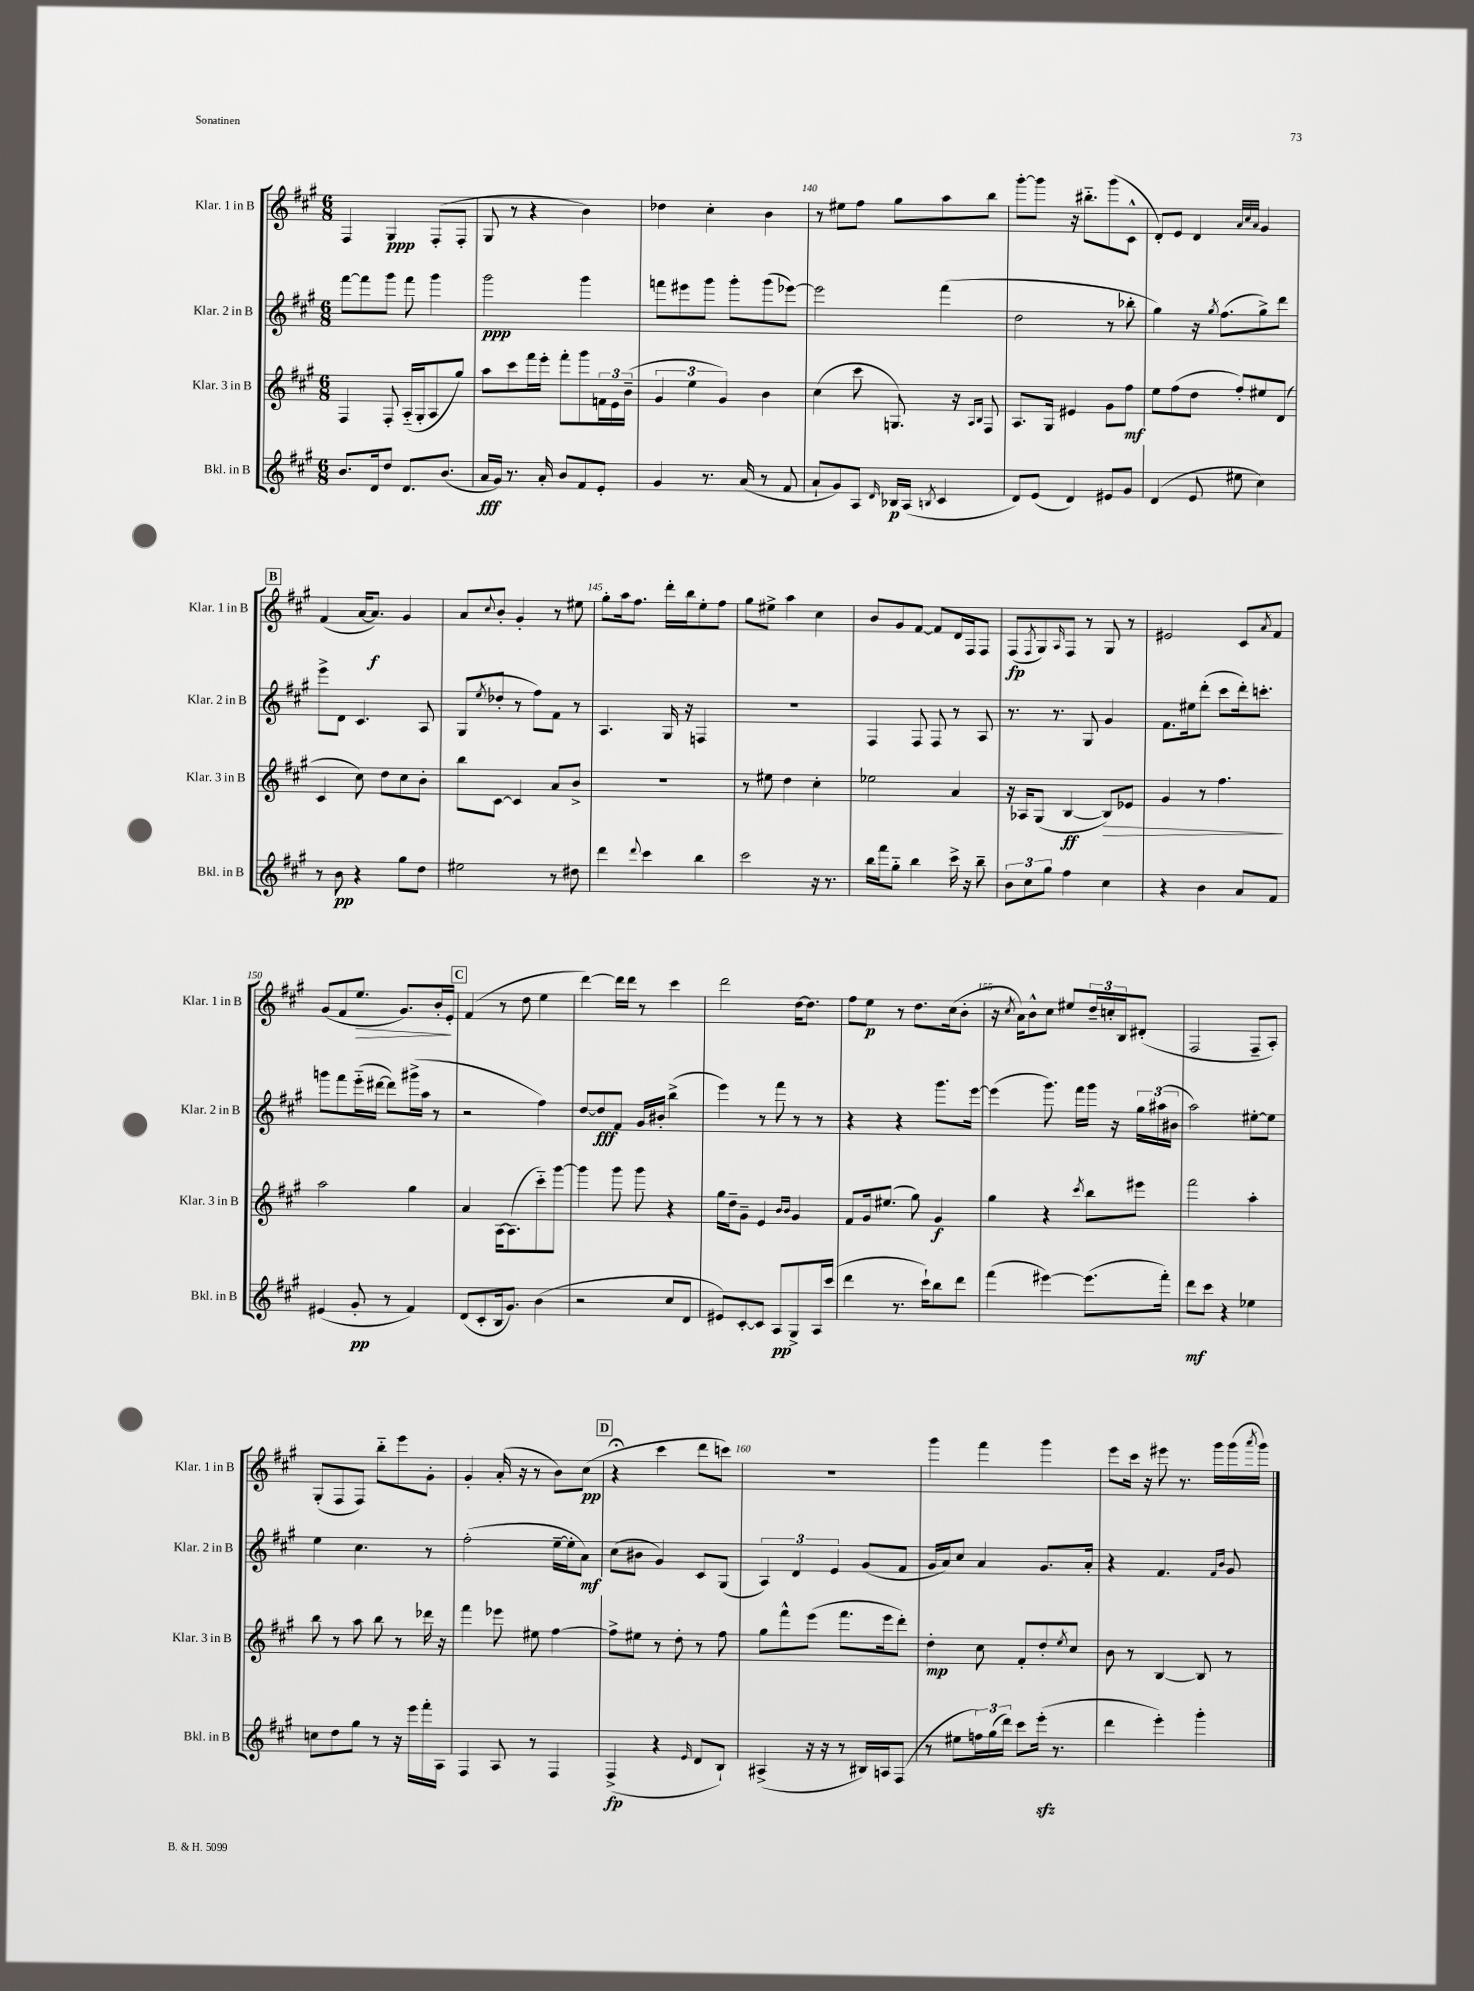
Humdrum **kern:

**kern	**dynam	**kern	**dynam	**kern	**dynam	**kern	**dynam
*part4	*part4	*part3	*part3	*part2	*part2	*part1	*part1
*staff4	*staff4	*staff3	*staff3	*staff2	*staff2	*staff1	*staff1
*I"Bkl. in B	*	*I"Klar. 3 in B	*	*I"Klar. 2 in B	*	*I"Klar. 1 in B	*
*I'Bkl. in B	*	*I'Klar. 3 in B	*	*I'Klar. 2 in B	*	*I'Klar. 1 in B	*
*clefG2	*	*clefG2	*	*clefG2	*	*clefG2	*
*k[f#c#g#]	*	*k[f#c#g#]	*	*k[f#c#g#]	*	*k[f#c#g#]	*
*M6/8	*	*M6/8	*	*M6/8	*	*M6/8	*
=137	=137	=137	=137	=137	=137	=137	=137
8.b/L	.	4F#/	.	[8fff#\L	.	4F#/	.
.	.	.	.	8fff#\]	.	.	.
16d/k	.	.	.	.	.	.	.
8dd/J	.	8F#'/	.	8ggg#\J	.	4G#/	ppp
8.d/L	.	(16A/LL	.	8fff#\	.	.	.
.	.	16G#'/J	.	.	.	.	.
.	.	8A/	.	4ggg#\	.	(8F#'/L	.
(8.b/J	.	.	.	.	.	.	.
.	.	8gg#/J)	.	.	.	8F#'/J	.
=138	=138	=138	=138	=138	=138	=138	=138
16a/LL	fff	8aa\L	.	2ggg#\	ppp	8G#/	.
16g#/JJ)	.	.	.	.	.	.	.
8.r	.	8ccc#\	.	.	.	8r	.
.	.	16fff#\L	.	.	.	4r	.
16a'/	.	16eee'\JJ	.	.	.	.	.
8b/L	.	8fff#'\L	.	.	.	.	.
8f#/	.	8ggg#\	.	4ggg#\	.	4b\)	.
8e'/J	.	24fn\L	.	.	.	.	.
.	.	24e\	.	.	.	.	.
.	.	(24b~\JJ	.	.	.	.	.
=139	=139	=139	=139	=139	=139	=139	=139
4g#/	.	6g#/	.	8fffn\L	.	4dd-X\	.
.	.	.	.	8eee#X\	.	.	.
.	.	6ee\	.	.	.	.	.
8.r	.	.	.	8ggg#\J	.	4cc#'\	.
.	.	6g#/)	.	.	.	.	.
.	.	.	.	8ggg#'\L	.	.	.
(16a/	.	.	.	.	.	.	.
8r	.	4b\	.	(8ggg#\	.	4b\	.
8f#/	.	.	.	[8eee-X\J)	.	.	.
=140	=140	=140	=140	=140	=140	=140	=140
8a`/L	.	(4cc#\	.	2eee-\]	.	8r	.
8g#/)	.	.	.	.	.	8ee#X\L	.
8A/J	.	8ccc#\	.	.	.	8ff#\J	.
16qqd/	.	.	.	.	.	.	.
16B-X/LL	p	8.Gn/)	.	.	.	8gg#\L	.
(16A/JJ	.	.	.	.	.	.	.
8qBn/	.	.	.	.	.	.	.
4c#/	.	.	.	(4fff#\	.	8aa\	.
.	.	16r	.	.	.	.	.
.	.	16qqA/LL	.	.	.	.	.
.	.	16qqB/JJ	.	.	.	.	.
.	.	8F#/	.	.	.	8bb\J	.
=141	=141	=141	=141	=141	=141	=141	=141
8d/L)	.	8.A/L	.	2dd\	.	[8ggg#'\L	.
(8e/J	.	.	.	.	.	8ggg#\J]	.
.	.	16G#/Jk	.	.	.	.	.
4d/)	.	4e#X/	.	.	.	16r	.
.	.	.	.	.	.	8.bb#X\L	.
8e#X/L	.	8g#\L	.	8r	.	(8ggg#\	.
8g#/J	.	8ff#\J	mf	8bb-X'\	.	8c#^^\J	.
=142	=142	=142	=142	=142	=142	=142	=142
(4d/	.	8ee\L	.	4gg#\)	.	8d'/L)	.
.	.	(8ff#\	.	.	.	8e/J	.
8e/	.	8dd\J	.	16r	.	4d/	.
.	.	.	.	8qgg#/	.	.	.
.	.	.	.	(8.ff#\L	.	.	.
8ee#X\	.	8ff#'/L)	.	.	.	.	.
.	.	.	.	.	.	32qqa/LLL	.
.	.	.	.	.	.	32qqcc#/	.
.	.	.	.	.	.	32qqa/JJJ	.
4cc#\)	.	8ee#X/	.	8gg#^\)	.	4g#/	.
.	.	(8d/J	.	8ddd\J	.	.	.
!!LO:LB:g=z
!!LO:REH:place=s1:t=B
=143	=143	=143	=143	=143	=143	=143	=143
8r	.	4c#/	.	8eee^\L	.	(4f#/	.
8b\	pp	.	.	8d\J	.	.	.
4r	.	8cc#\)	.	4.c#/	.	[16a/KL	.
.	.	.	.	.	.	8.a/J])	f
.	.	8dd\L	.	.	.	.	.
8gg#\L	.	8cc#\	.	.	.	4g#/	.
8dd\J	.	8b'\J	.	8A/	.	.	.
=144	=144	=144	=144	=144	=144	=144	=144
2ee#X\	.	8bb\L	.	(8G#/L	.	8a/L	.
.	.	.	.	8qee/	.	8qqcc#/	.
.	.	[8c#\J	.	8dd-X'/J	.	8b'/J	.
.	.	4c#/]	.	8r	.	4g#'/	.
.	.	.	.	8ff#\L)	.	.	.
8r	.	8a/L	.	8f#\J	.	8r	.
8dd#X\	.	8b^/J	.	8r	.	8ee#X\	.
=145	=145	=145	=145	=145	=145	=145	=145
4ddd\	.	2.r	.	4.A/	.	8gg#'\L	.
.	.	.	.	.	.	16aa\k	.
.	.	.	.	.	.	8.ff#\J	.
8qqddd/	.	.	.	.	.	.	.
4ccc#\	.	.	.	.	.	.	.
.	.	.	.	16G#/	.	16ddd'\LL	.
.	.	.	.	16r	.	16bb\J	.
4bb\	.	.	.	4Fn/	.	8ee'\	.
.	.	.	.	.	.	8ff#\J	.
=146	=146	=146	=146	=146	=146	=146	=146
2ccc#\	.	8r	.	2.r	.	8gg#\L	.
.	.	8ee#X\	.	.	.	8ee#X^\J	.
.	.	4dd\	.	.	.	4aa\	.
16r	.	4cc#'\	.	.	.	4cc#\	.
8.r	.	.	.	.	.	.	.
=147	=147	=147	=147	=147	=147	=147	=147
16bb\LL	.	2ee-X\	.	4F#/	.	8b/L	.
16fff#\J	.	.	.	.	.	.	.
8gg#\J	.	.	.	.	.	8g#/	.
4bb\	.	.	.	8F#/	.	[8f#/J	.
.	.	.	.	8F#/	.	8f#/L]	.
16ccc#^\	.	4a/	.	8r	.	16d/L	.
16r	.	.	.	.	.	16F#/J	.
8bb~\	.	.	.	8A/	.	8F#/J	.
=148	=148	=148	=148	=148	=148	=148	=148
12b\L	.	16r	.	8.r	.	(8F#/L	fp
.	.	16A-X/KL	.	.	.	.	.
12cc#\	.	.	.	.	.	.	.
.	.	.	.	.	.	8qF#/	.
.	.	(8G#/J	.	.	.	8G#/)	.
12gg#\J	.	.	.	.	.	.	.
.	.	.	.	8.r	.	.	.
.	.	.	.	.	.	16qqA/	.
4ff#\	.	[4B/	ff	.	.	8F#/J	.
.	.	.	.	8G#/	.	8r	.
!	!	!	!LO:HP:b	!	!	!	!
4cc#\	.	8B/L])	>	4g#/	.	8G#/	.
.	.	8e-X/J	.	.	.	8r	.
=149	=149	=149	=149	=149	=149	=149	=149
4r	.	4g#/	.	8.f#\L	.	2e#X/	.
.	.	.	.	16ee#X\k	.	.	.
4b\	.	8r	.	(8ddd'\J	.	.	.
.	.	4.ff#\	.	8ccc#\L	.	.	.
8a/L	.	.	.	16ddd'\k)	.	8c#/L	.
.	.	.	.	8.cccn'\J	.	.	.
.	.	.	.	.	.	8qa/	.
8f#/J	.	.	.	.	.	8f#/J	.
.	.	.	]	.	.	.	.
!!LO:LB:g=z
=150	=150	=150	=150	=150	=150	=150	=150
(4e#X/	.	2aa\	.	8gggn\L	.	(8g#/L	.
.	.	.	.	8fff#\	.	8f#/	.
!	!	!	!	!	!	!	!LO:HP:b
8g#'/	pp	.	.	(16eee\L	.	8.ee/J	>
.	.	.	.	[16ddd#X\JJ	.	.	.
8r	.	.	.	8ddd#\L])	.	.	.
.	.	.	.	.	.	8.g#/L)	.
4f#/)	.	4gg#\	.	(16ggg#X^\L	.	.	.
.	.	.	.	16aa\JJ	.	.	.
.	.	.	.	8r	.	16b'/L	.
.	.	.	.	.	.	16e'/JJ	.
.	.	.	.	.	.	.	]
!!LO:REH:place=s1:t=C
=151	=151	=151	=151	=151	=151	=151	=151
(8d/L	.	4a/	.	2r	.	(4f#/	.
8c#'/	.	.	.	.	.	.	.
16B/k	.	[16A\KL	.	.	.	8r	.
8.g#/J)	.	(8.A\]	.	.	.	.	.
.	.	.	.	.	.	8dd\	.
(4b\	.	8ccc#\)	.	4ff#\)	.	4ee\	.
.	.	[8ggg#\J	.	.	.	.	.
=152	=152	=152	=152	=152	=152	=152	=152
2r	.	4ggg#\]	.	[8dd/L	.	[4ddd\)	.
.	.	.	.	8dd/]	fff	.	.
.	.	8ggg#\	.	8f#/J	.	16ddd\LL]	.
.	.	.	.	.	.	16ddd\JJ	.
.	.	8ggg#\	.	16g#/LL	.	8r	.
.	.	.	.	16b#X'/JJ	.	.	.
8cc#/L	.	4r	.	(4bb^\	.	4ccc#\	.
8d/J	.	.	.	.	.	.	.
=153	=153	=153	=153	=153	=153	=153	=153
8e#X/L)	.	16gg#\LL	.	4eee\)	.	2ddd\	.
.	.	16dd~\J	.	.	.	.	.
[8c#'/	.	8g#~\J	.	.	.	.	.
8c#/J]	.	4e/	.	8r	.	.	.
8A/L	pp	.	.	8fff#\	.	.	.
.	.	16qqb/LL	.	.	.	.	.
.	.	16qqb/JJ	.	.	.	.	.
8G#^/	.	4g#/	.	8r	.	[16dd\KL	.
.	.	.	.	.	.	8.dd\J]	.
16A/L	.	.	.	8r	.	.	.
(16ccc#/JJ	.	.	.	.	.	.	.
=154	=154	=154	=154	=154	=154	=154	=154
4ddd\	.	8f#/L	.	4r	.	8ff#\L	.
.	.	16g#/k	.	.	.	8ee\J	p
.	.	(8.ee#X/J	.	.	.	.	.
8.r	.	.	.	4r	.	8r	.
.	.	8gg#\)	.	.	.	8.dd\L	.
16ccc#`\KL)	.	.	.	.	.	.	.
8bb\	.	4g#/	f	8.ggg#\L	.	.	.
.	.	.	.	.	.	(16cc#\k	.
8ddd\J	.	.	.	.	.	8b'\J	.
.	.	.	.	[16eee\Jk	.	.	.
=155	=155	=155	=155	=155	=155	=155	=155
(4fff#\	.	4gg#\	.	(4eee\]	.	16r	.
.	.	.	.	.	.	8qcc#/	.
.	.	.	.	.	.	16a\KL)	.
.	.	.	.	.	.	8b^^\	.
[4eee#X\)	.	4r	.	8.ggg#\)	.	8cc#\J	.
.	.	.	.	.	.	8ee#X/L	.
.	.	.	.	16fff#\LL	.	.	.
.	.	8qccc#/	.	.	.	.	.
(8.eee#\L]	.	8bb\L	.	16ggg#\JJ	.	24dd~/L	.
.	.	.	.	.	.	24ccn'/	.
.	.	.	.	16r	.	.	.
.	.	.	.	.	.	24B/J	.
.	.	8eee#X\J	.	24gg#\LL	.	(8d#X'/J	.
.	.	.	.	(24aa#X\	.	.	.
16fff#'\Jk)	.	.	.	.	.	.	.
.	.	.	.	24b#X\JJ	.	.	.
=156	=156	=156	=156	=156	=156	=156	=156
8ddd\L	mf	2fff#\	.	2aa\)	.	2F#/	.
8ccc#\J	.	.	.	.	.	.	.
4r	.	.	.	.	.	.	.
4ee-X\	.	4aa'\	.	[8ee#X'\L	.	8F#~/L	.
.	.	.	.	8ee#\J]	.	8A'/J)	.
!!LO:LB:g=z
=157	=157	=157	=157	=157	=157	=157	=157
8ccn\L	.	8bb\	.	4ee\	.	(8G#'/L	.
8dd\	.	8r	.	.	.	8F#/	.
8gg#\J	.	8aa\	.	4.cc#\	.	8F#/J)	.
8r	.	8bb\	.	.	.	8bb\L	.
16r	.	8r	.	.	.	8eee\	.
16eee\LL	.	.	.	.	.	.	.
16fff#'\	.	16ddd-X\	.	8r	.	8g#'\J	.
16A\JJ	.	16r	.	.	.	.	.
=158	=158	=158	=158	=158	=158	=158	=158
4F#/	.	4fff#\	.	(2ff#'\	.	4g#'/	.
8A/	.	8eee-X\	.	.	.	(16a'/	.
.	.	.	.	.	.	16r	.
8r	.	8ee#X\	.	.	.	8r	.
4F#/	.	[4ff#\	.	[16ee~\LL	.	8b\L)	.
.	.	.	.	16ee'\J]	.	.	.
.	.	.	.	8a\J)	mf	(8cc#\J	pp
!!LO:REH:place=s1:t=D
=159	=159	=159	=159	=159	=159	=159	=159
(4F#^/	fp	8ff#^\L]	.	(8cc#\L	.	4r;<	.
.	.	8ee#X\J	.	8b#X\J	.	.	.
4r	.	8r	.	4g#/)	.	4ccc#\	.
.	.	8dd'\	.	.	.	.	.
16qqe/	.	.	.	.	.	.	.
8d/L	.	8r	.	8c#/L	.	8ddd\L	.
8B`/J)	.	8ff#\	.	(8G#/J	.	8cccn\J)	.
=160	=160	=160	=160	=160	=160	=160	=160
(4A#X^/	.	8gg#\L	.	6A/)	.	2.r	.
.	.	8fff#^^\	.	.	.	.	.
.	.	.	.	6d/	.	.	.
16r	.	(8eee\J	.	.	.	.	.
16r	.	.	.	.	.	.	.
.	.	.	.	6e/	.	.	.
8r	.	8.fff#\L	.	.	.	.	.
16B#X/LL)	.	.	.	(8g#/L	.	.	.
16An/J	.	16eee\k	.	.	.	.	.
(8F#/J	.	8ddd'\J)	.	8f#/J	.	.	.
=161	=161	=161	=161	=161	=161	=161	=161
8r	.	4dd'\	mp	16g#/LL	.	4ggg#\	.
.	.	.	.	16a/J)	.	.	.
8ee#X\L	.	.	.	8cc#/J	.	.	.
24ffn\L)	.	8cc#\	.	4a/	.	4fff#\	.
(24gg#\	.	.	.	.	.	.	.
24ddd\JJ)	.	.	.	.	.	.	.
8ccc#\L	.	8f#'/L	.	.	.	.	.
(16eeezz'\Jk	.	8dd'/	.	8.g#/L	.	4ggg#\	.
8.r	.	.	.	.	.	.	.
.	.	8qee/	.	.	.	.	.
.	.	8cc#/J	.	.	.	.	.
.	.	.	.	16a'/Jk	.	.	.
=162	=162	=162	=162	=162	=162	=162	=162
4ddd\	.	8b\	.	4r	.	8eee\L	.
.	.	8r	.	.	.	16ccc#\Jk	.
.	.	.	.	.	.	16r	.
4eee'\)	.	[4B/	.	4.f#/	.	8eee#X\	.
.	.	.	.	.	.	8.r	.
4ggg#'\	.	8B/]	.	.	.	.	.
.	.	.	.	.	.	16ggg#\LL	.
.	.	.	.	16qqf#/LL	.	.	.
.	.	.	.	16qqb/JJ	.	.	.
.	.	8r	.	8g#/	.	(16ggg#\	.
.	.	.	.	.	.	8qaaa/	.
.	.	.	.	.	.	16ggg#\JJ)	.
==	==	==	==	==	==	==	==
*-	*-	*-	*-	*-	*-	*-	*-
